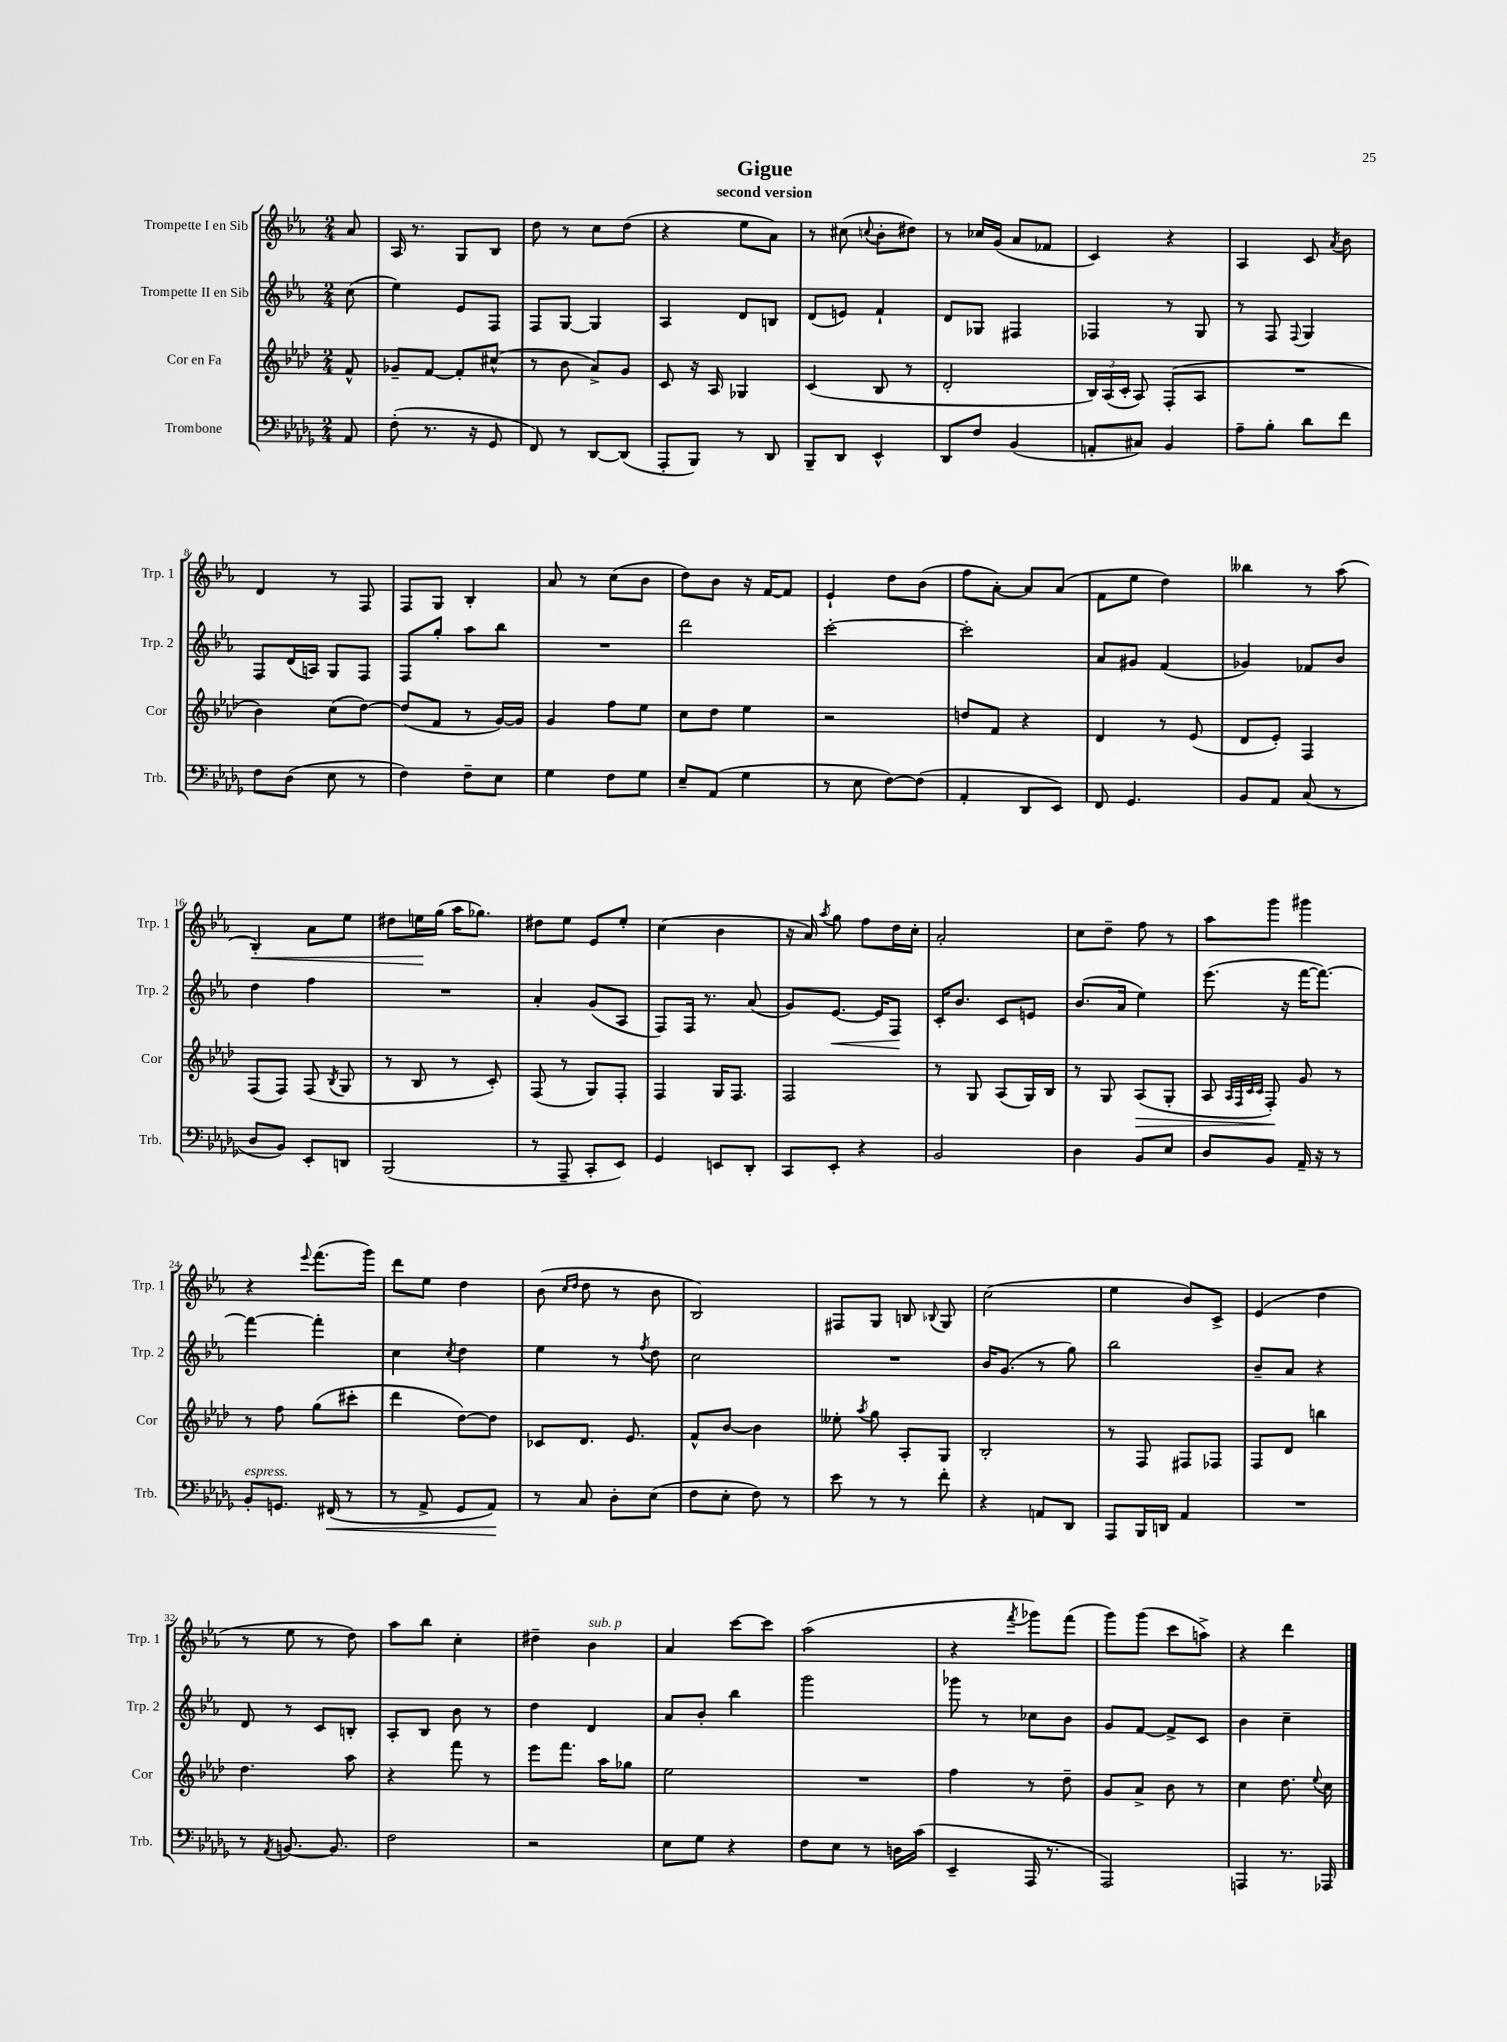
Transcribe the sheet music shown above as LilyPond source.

\header { title = "Gigue" subtitle = "second version" }
<<
\new StaffGroup <<
\new Staff = "s0" \with { instrumentName = "Trompette I en Sib" shortInstrumentName = "Trp. 1" } {
    \clef treble \key ees \major \numericTimeSignature \time 2/4 \partial 8
    \autoBeamOff aes'8 |
    aes16 r8. g8[ bes8] |
    d''8 r8 c''8[ d''8]( |
    r4 ees''8[ aes'8]) |
    r8 cis''8( \appoggiatura { c''8 } bes'8[-. dis''8]) |
    r8 ces''16[ g'16]( aes'8[ fes'8] |
    c'4) r4 |
    aes4 c'8 \acciaccatura { aes'8 } bes'8 |
    d'4 r8 f8 |
    f8[ g8] bes4-. |
    aes'8 r8 c''8[( bes'8] |
    d''8[) bes'8] r16 f'16[~ f'8] |
    ees'4-! d''8[ bes'8]( |
    f''8[ aes'8]~-.) aes'8[ aes'8]( |
    f'8[ ees''8] d''4) |
    beses''4 r8 aes''8( |
    bes4-.\<) aes'8[ ees''8] |
    dis''8[ e''16\! g''16]( aes''16[ ges''8.]) |
    dis''8[ ees''8] ees'8[ ees''8]-. |
    c''4( bes'4 |
    r16 aes'16) \acciaccatura { aes''8 } g''8 f''8[ d''16 c''16]-. |
    aes'2-. |
    c''8[ d''8]-- f''8 r8 |
    aes''8[ g'''8] gis'''4 |
    r4 \appoggiatura { ees'''8 } f'''8.[( g'''16]) |
    d'''8[ ees''8] d''4 |
    bes'8( \grace { c''16[ d''16] } d''8 r8 bes'8 |
    bes2) |
    fis8[ g8] b8 \appoggiatura { bes8 } g8 |
    c''2( |
    ees''4 bes'8[) c'8]-> |
    ees'4( d''4 |
    r8 ees''8 r8 d''8) |
    aes''8[ bes''8] c''4-. |
    dis''4-- bes'4^\markup { \italic "sub. p" } |
    aes'4 c'''8[~ c'''8] |
    aes''2( |
    r4 \acciaccatura { f'''8 } ges'''8[) f'''8]( |
    g'''8[) g'''8]( c'''8[ a''8]->) |
    r4 d'''4 \bar "|." |
}
\new Staff = "s1" \with { instrumentName = "Trompette II en Sib" shortInstrumentName = "Trp. 2" } {
    \clef treble \key ees \major \numericTimeSignature \time 2/4 \partial 8
    \autoBeamOff c''8( |
    ees''4) ees'8[ f8] |
    f8[ g8]~ g4 |
    aes4 d'8[ b8] |
    d'8[( e'8]) f'4-! |
    d'8[ ges8] fis4 |
    fes4 r8 g8 |
    r8 f8 \appoggiatura { f8 } g4 |
    f8[ d'16( a16]) g8[ f8] |
    f8[ g''8]-. aes''8[ bes''8] |
    R2 |
    d'''2 |
    c'''2~-. |
    c'''2-. |
    aes'8[ gis'8] f'4( |
    ges'4) fes'8[ bes'8] |
    d''4 f''4 |
    R2 |
    aes'4-. g'8[( aes8] |
    f8[) f16] r8. aes'8( |
    g'8[) ees'8.]~\< ees'16[ f8]\! |
    c'16[-. bes'8.] c'8[ e'8] |
    bes'8.[( aes'16] ees''4) |
    ees'''8.( r16 f'''16[~ f'''8.]~) |
    f'''4~ f'''4-. |
    c''4 \acciaccatura { c''8 } d''4 |
    ees''4 r8 \acciaccatura { f''8 } d''8 |
    c''2 |
    R2 |
    bes'16[ g'8.]( r8 g''8) |
    bes''2 |
    bes'8[-- aes'8] r4 |
    d'8 r8 c'8[ b8]-. |
    aes8[-. bes8] bes'8 r8 |
    d''4 d'4 |
    aes'8[ bes'8]-. bes''4 |
    g'''2 |
    ges'''8 r8 ces''8[ bes'8] |
    g'8[ f'8]~ f'8[-> c'8] |
    bes'4 c''4-- \bar "|." |
}
\new Staff = "s2" \with { instrumentName = "Cor en Fa" shortInstrumentName = "Cor" } {
    \clef treble \key aes \major \numericTimeSignature \time 2/4 \partial 8
    \autoBeamOff f'8-^ |
    ges'8[-- f'8]~ f'8[-. cis''8]-^( |
    r8 bes'8 aes'8[->) g'8] |
    c'8 r16 aes16 ges4 |
    c'4( bes8 r8 |
    des'2-. |
    \tuplet 3/2 { bes16[) aes16( c'16]-. } aes8) f8[-.( aes8] |
    R2 |
    bes'4) c''8[( des''8]~) |
    des''8[( f'8] r8 g'16[~) g'16] |
    g'4 f''8[ ees''8] |
    c''8[ des''8] ees''4 |
    r2 |
    d''8[ f'8] r4 |
    des'4 r8 ees'8( |
    des'8[ ees'8]-.) f4 |
    f8[( f8]) f8( \acciaccatura { bes8 } g8 |
    r8 bes8 r8 c'8-.) |
    f8( r8 g8[) f8]-. |
    f4 g16[ f8.] |
    f2 |
    r8 g8 aes8[( g16) bes16] |
    r8 g8 aes8[\>( g8]-. |
    aes8 \grace { aes32[ f32 c'32 c'32] } f8-.\!) g'8 r8 |
    r8 f''8 g''8[( cis'''8]-. |
    des'''4 des''8[~) des''8] |
    ces'8[ des'8.] ees'8. |
    f'8[-^ bes'8]~ bes'4 |
    eeses''8-. \acciaccatura { aes''8 } g''8 aes8[-. g8] |
    bes2-. |
    r8 f8 fis8[ fes8] |
    f8[ des'8] b''4 |
    des''4. aes''8 |
    r4 f'''8 r8 |
    ees'''8[ f'''8.] aes''16[ ges''8] |
    ees''2 |
    R2 |
    f''4 r8 des''8-- |
    g'8[ aes'8]-> bes'8 r8 |
    c''4 des''8. \appoggiatura { ees''8 } c''16 \bar "|." |
}
\new Staff = "s3" \with { instrumentName = "Trombone" shortInstrumentName = "Trb." } {
    \clef bass \key des \major \numericTimeSignature \time 2/4 \partial 8
    \autoBeamOff aes,8 |
    f8-.( r8. r16 ges,8 |
    f,8) r8 des,8[~ des,8]( |
    aes,,8[-. bes,,8]) r8 des,8 |
    bes,,8[-- des,8] ees,4-^ |
    des,8[ f8] bes,4( |
    a,8[-. cis8]) bes,4 |
    aes8[-- bes8]-. des'8[ f'8] |
    f8[ des8]( ees8 r8 |
    f4) f8[-- ees8] |
    ges4 f8[ ges8] |
    ees8[-- aes,8]( ges4 |
    r8 ees8 f8[~) f8]( |
    aes,4-. des,8[ ees,8]) |
    f,8 ges,4. |
    bes,8[ aes,8] c8( r8 |
    des8[ bes,8]) ees,8[-. d,8] |
    bes,,2( |
    r8 aes,,8-- c,8[-. ees,8]) |
    ges,4 e,8[ des,8]-. |
    c,8[ ees,8]-. r4 |
    bes,2 |
    des4 bes,8[ ees8] |
    des8[ bes,8] aes,16-- r16 r8 |
    bes,8[-.^\markup { \italic "espress." } g,8.] fis,16\<( r8 |
    r8 aes,8-> ges,8[ aes,8]\!) |
    r8 c8 des8[-. ees8]( |
    f8[ ees8]-. f8) r8 |
    ees'8 r8 r8 f'8-. |
    r4 a,8[ des,8] |
    aes,,8[ bes,,16 d,16] aes,4 |
    R2 |
    r8 \acciaccatura { aes,8 } b,8.~ b,8. |
    f2 |
    r2 |
    ees8[ ges8] r4 |
    f8[ ees8] r8 d16[ c'16]( |
    ees,4-- aes,,16 r8. |
    aes,,2) |
    a,,4 r8. aes,,16 \bar "|." |
}
>>
>>
